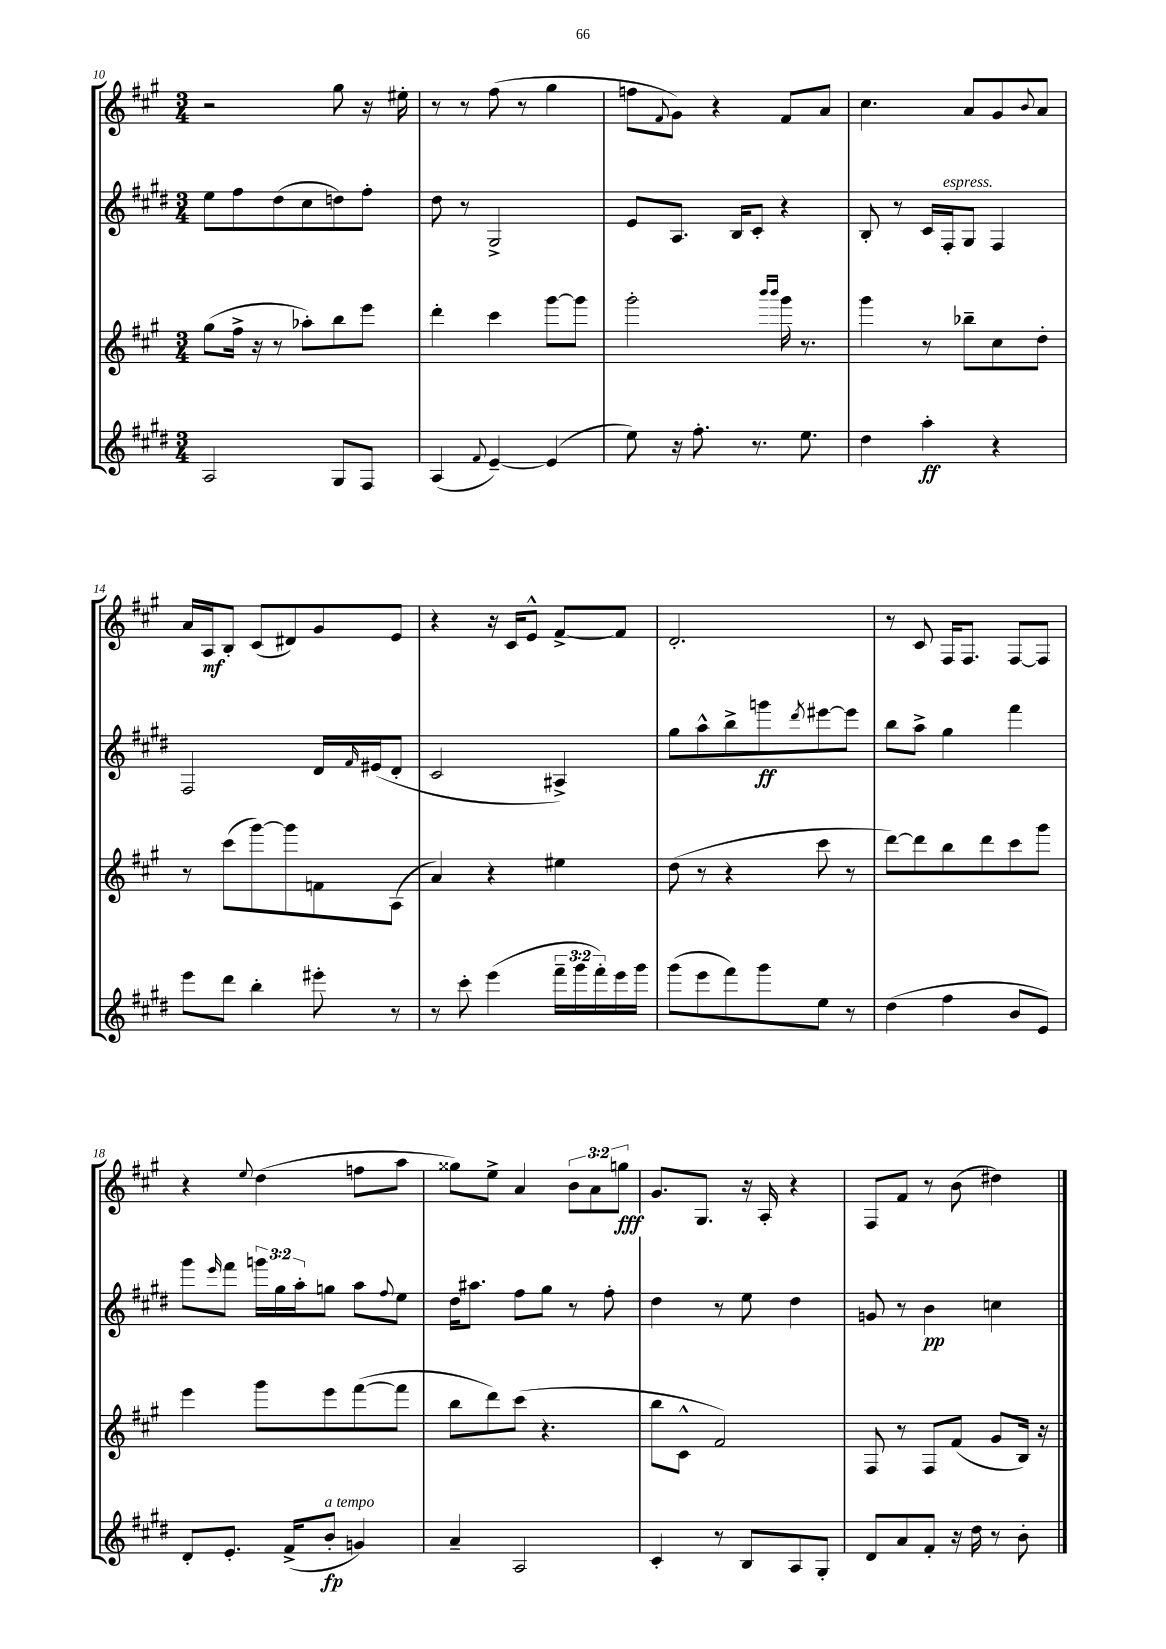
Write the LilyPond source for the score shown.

<<
\new StaffGroup <<
\new Staff = "s0" {
    \clef treble \key a \major \numericTimeSignature \time 3/4 \override Staff.TupletNumber.text = #tuplet-number::calc-fraction-text
    r2 gis''8 r16 eis''16-. |
    r8 r8 fis''8( r8 gis''4 |
    f''8 \appoggiatura { fis'8 } gis'8) r4 fis'8 a'8 |
    cis''4. a'8 gis'8 \appoggiatura { b'8 } a'8 |
    a'16 a16\mf b8-. cis'8( dis'8) gis'8 e'8 |
    r4 r16 cis'16 e'8-^ fis'8~-> fis'8 |
    d'2.-. |
    r8 cis'8 fis16 fis8. fis8~ fis8 |
    r4 \appoggiatura { e''8 } d''4( f''8 a''8 |
    gisis''8) e''8-> a'4 \tuplet 3/2 { b'8 a'8 g''8\fff } |
    gis'8. gis8. r16 a16-. r4 |
    fis8 fis'8 r8 b'8( dis''4) \bar "|." |
}
\new Staff = "s1" {
    \clef treble \key e \major \numericTimeSignature \time 3/4 \override Staff.TupletNumber.text = #tuplet-number::calc-fraction-text
    e''8 fis''8 dis''8( cis''8 d''8) fis''8-. |
    dis''8 r8 gis2-> |
    e'8 a8. b16 cis'8-. r4 |
    b8-. r8 cis'16 fis16-.^\markup { \italic "espress." } gis8 fis4 |
    fis2 dis'16 \grace { fis'16 } eis'16( dis'8-. |
    cis'2 ais4->) |
    gis''8 a''8-^ b''8-> g'''8\ff \acciaccatura { dis'''8 } eis'''8~ eis'''8 |
    b''8 a''8-> gis''4 fis'''4 |
    gis'''8 \grace { e'''16 } fis'''8 \tuplet 3/2 { g'''16 gis''16 a''16-. } g''8 a''8 \appoggiatura { fis''8 } e''8 |
    dis''16 ais''8. fis''8 gis''8 r8 fis''8-. |
    dis''4 r8 e''8 dis''4 |
    g'8 r8 b'4\pp c''4 \bar "|." |
}
\new Staff = "s2" {
    \clef treble \key a \major \numericTimeSignature \time 3/4
    gis''8( fis''16-> r16 r8 aes''8-.) b''8 e'''8 |
    d'''4-. cis'''4 gis'''8~ gis'''8 |
    gis'''2-. \grace { b'''16 b'''16 } gis'''16 r8. |
    gis'''4 r8 bes''8-- cis''8 d''8-. |
    r8 cis'''8( gis'''8~) gis'''8 f'8 a8( |
    a'4) r4 eis''4 |
    d''8( r8 r4 cis'''8 r8 |
    d'''8~) d'''8 b''8 d'''8 cis'''8 gis'''8 |
    e'''4 gis'''8 e'''8 fis'''8~( fis'''8 |
    b''8 d'''8) cis'''8( r4. |
    b''8 cis'8-^ fis'2) |
    fis8 r8 fis8 fis'8( gis'8 b16) r16 \bar "|." |
}
\new Staff = "s3" {
    \clef treble \key e \major \numericTimeSignature \time 3/4 \override Staff.TupletNumber.text = #tuplet-number::calc-fraction-text
    a2 gis8 fis8 |
    a4( \appoggiatura { fis'8 } e'4~--) e'4( |
    e''8) r16 fis''8.-. r8. e''8. |
    dis''4 a''4-.\ff r4 |
    e'''8 dis'''8 b''4-. eis'''8-. r8 |
    r8 cis'''8-. e'''4( \tuplet 3/2 { fis'''16-- gis'''16 fis'''16-.) } e'''16 gis'''16 |
    gis'''8( e'''8 fis'''8) gis'''8 e''8 r8 |
    dis''4( fis''4 b'8 e'8) |
    dis'8-. e'8.-. fis'16->( b'8-.\fp^\markup { \italic "a tempo" } g'4) |
    a'4-- a2 |
    cis'4-. r8 b8 a8 gis8-. |
    dis'8 a'8 fis'8-. r16 dis''16 r8 b'8-. \bar "|." |
}
>>
>>
\layout { \context { \Score currentBarNumber = #10 } }
